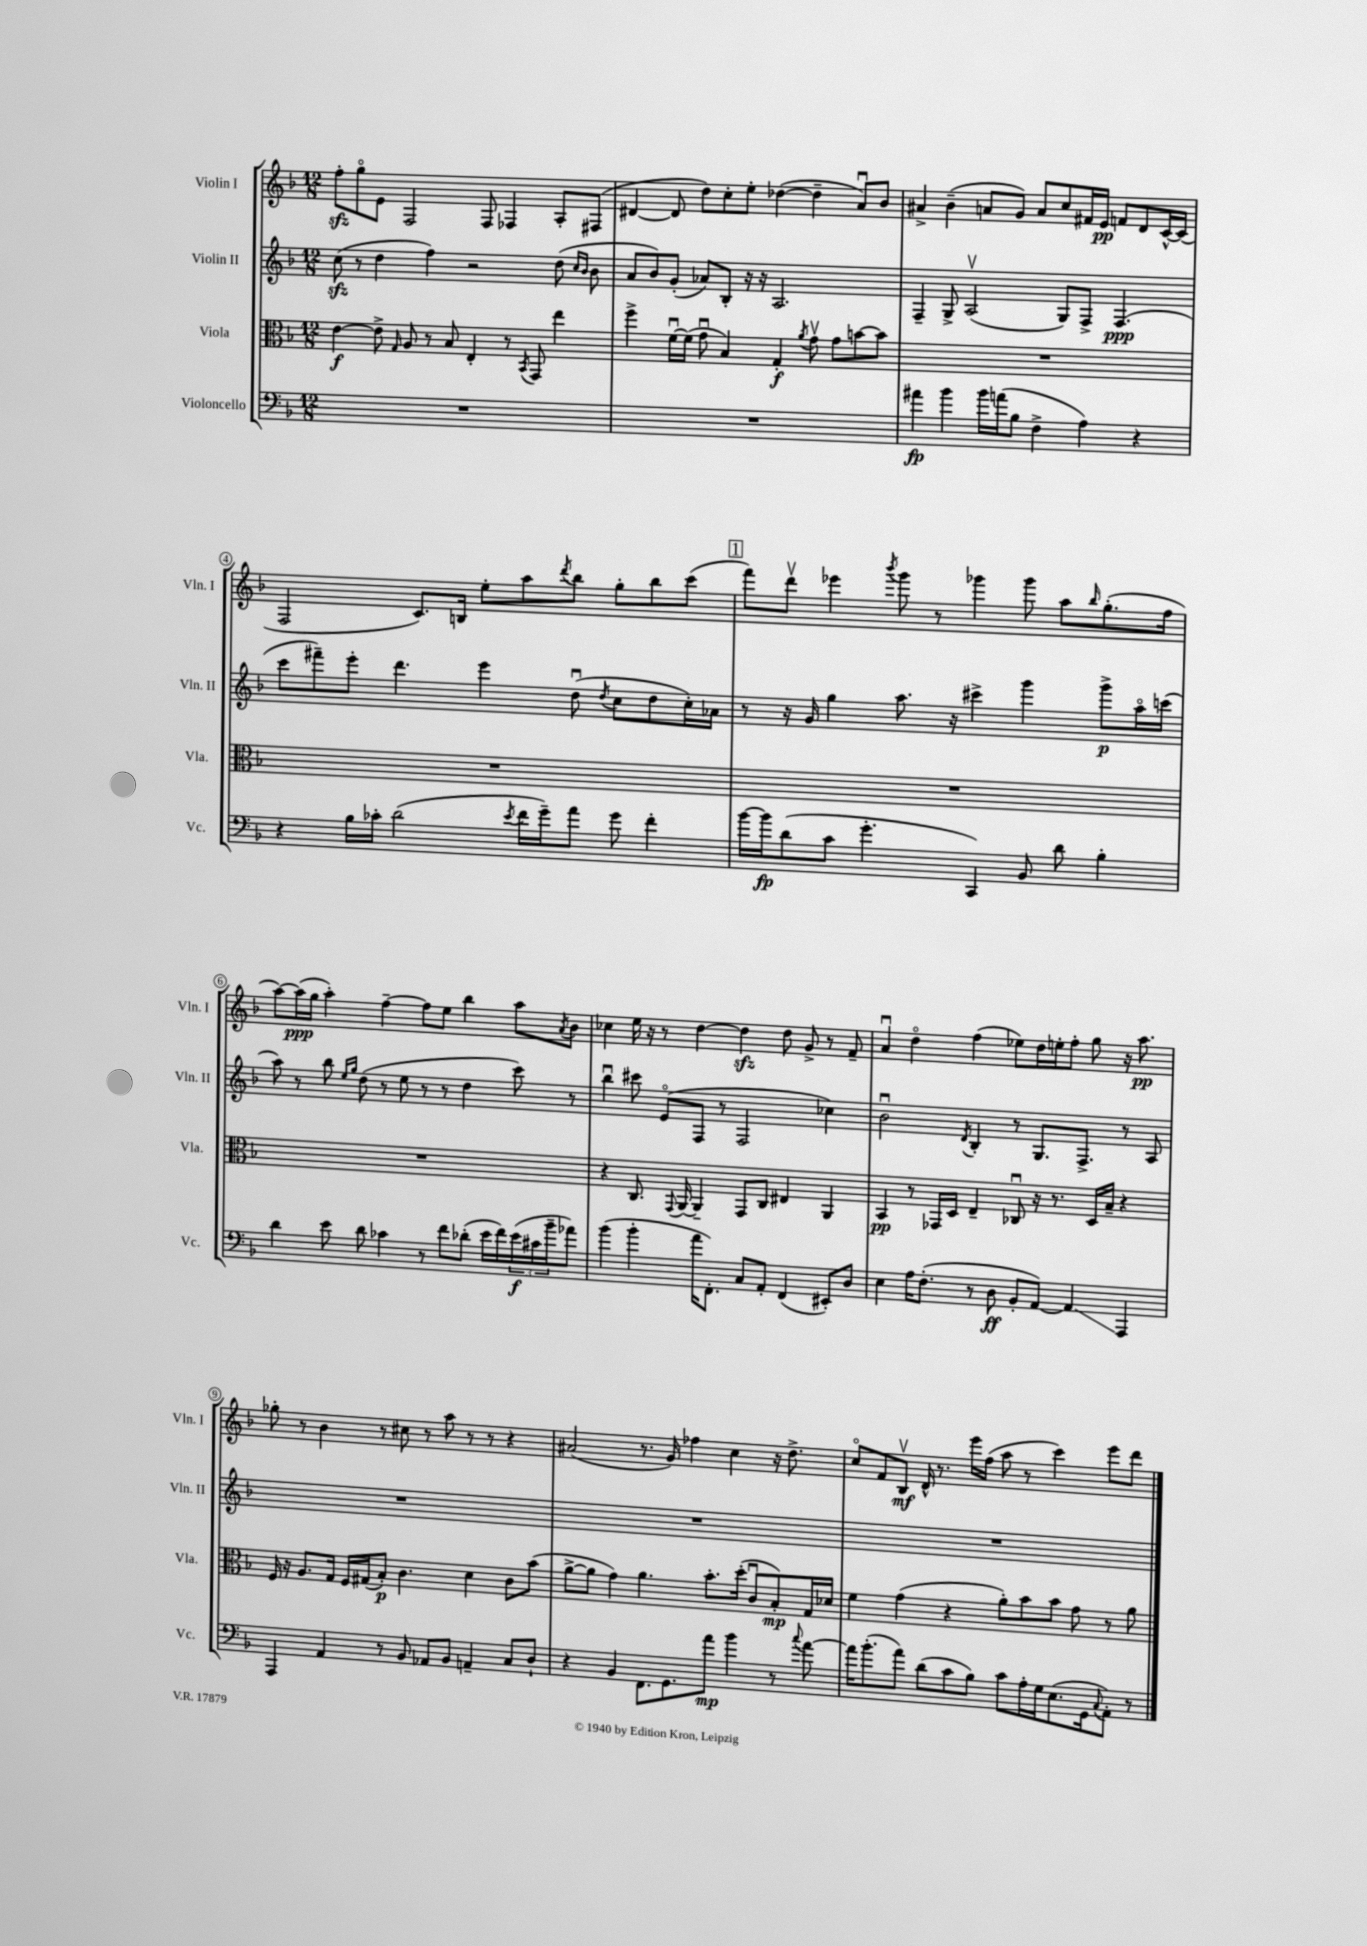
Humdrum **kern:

**kern	**kern	**kern	**kern
*staff4	*staff3	*staff2	*staff1
*clefF4	*clefC3	*clefG2	*clefG2
*k[b-]	*k[b-]	*k[b-]	*k[b-]
*M12/8	*M12/8	*M12/8	*M12/8
1.r	[4e	(8cc	8ff'
.	.	8r	8ggo
.	8e^]	4dd	8e
.	16qqG	.	.
.	8A	.	2F
.	8r	4ff)	.
.	8B-	.	.
.	4E'	2r	.
.	.	.	8F
.	8r	.	4F-
.	8qBB-	.	.
.	8GG	.	.
.	4ee	(8dd	8A'
.	.	16qqcc	.
.	.	16qqb-	.
.	.	8b-	(8F#
=	=	=	=
1.r	4ff^	8a	[4d#
.	.	8b-)	.
.	[16fu	(8g'	8d#]
.	(16f]	.	.
.	8gu	8a-)	8dd)
.	4B-)	8B-'	8cc'
.	.	16r	8ee'
.	.	16r	.
.	4G'	2.A	([4dd-
.	8qa	.	.
.	8gv	.	4dd-~]
.	8g	.	.
.	[8b	.	8au)
.	8b]	.	8b-
=	=	=	=
4a#	1.r	4F~	4a#^
4b-	.	8G^	(4b-~
.	.	(2Av	.
16b-	.	.	8a
(16a	.	.	.
8B-	.	.	8g)
4F^	.	.	8a
.	.	8G)	8cc
4A)	.	8F^	16f#
.	.	.	16e
.	.	(4.F	8f
4r	.	.	8d
.	.	.	[16c^^
.	.	.	(16c]
=	=	=	=
4r	1.r	8ccc	2F
.	.	8fff#~)	.
16B-	.	8eee'	.
16c-'	.	.	.
(2d	.	4.ddd	.
.	.	.	8.c)
.	.	.	16B
.	.	4eee	8ee'
8qe	.	.	.
16f	.	.	8aa
16g~)	.	.	.
.	.	.	8qddd
8a	.	(8ddu	8bb-
.	.	8qdd	.
8g	.	8cc	8gg'
4f'	.	8dd	8bb-
.	.	16cc')	(8ccc
.	.	16a-	.
=	=	=	=
[16b-	1.r	8r	8fff)
16b-]	.	.	.
(8d	.	16r	8dddv
.	.	16g	.
8c	.	4gg	4eee-
4.g'	.	.	.
.	.	.	8qbbb-
.	.	8.aa	8ggg
.	.	.	8r
.	.	16r	.
4CC)	.	4ccc#^	4ggg-
8BB-	.	4ggg	8ggg-
8d	.	.	8aa
.	.	.	16qqbb-
4B-'	.	8ggg^	(8.gg'
.	.	16aao	.
.	.	(16ccc	16ff
=	=	=	=
4d	1.r	8aa)	[8aa)
.	.	8r	(16aa]
.	.	.	16gg
8e	.	8bb-	4aa')
.	.	16qqee	.
.	.	16qqgg	.
8d	.	(8dd	.
4c-	.	8r	[4ff~
.	.	8ee	.
8r	.	8r	8ff]
8f	.	8r	8ee
(8d-'	.	4dd	4bb-
16e	.	.	.
16f)	.	.	.
(24e	.	8ccc)	8aa
24c#	.	.	.
24b-~	.	.	.
.	.	.	8qa
8a-)	.	8r	8b-
=	=	=	=
(4b-	4r	4bb-u	4cc-
4b-'	8.C	8ccc#	16ee
.	.	.	16r
.	.	(8eo	8r
.	8qqGG	.	.
.	[16AA	.	.
16a	4AA~]	8F	[4dd
8.FF')	.	.	.
.	.	8r	.
8C	8GG	2F	4dd]
8AA'	8C	.	.
(4FF	4E#	.	8dd
.	.	.	8g^
8EE#')	4AA	4cc-)	8r
8D	.	.	8f~
=	=	=	=
4E	4BB-	2b-u	4au
16A	8r	.	4ddo
(8.F'	.	.	.
.	16GG-	.	.
.	16D	.	.
.	.	8qd	.
8r	4E~	4B-'	(4ff
8D	.	.	.
8BB-'	8C-u	8r	8ee-)
[8AA)	16r	8.G	16dd
.	8.r	.	16ee'
4AA]	.	.	8ff'
.	.	8.F^	.
.	16D	.	8gg
.	16B-~	.	.
4AAA	4r	8r	16r
.	.	.	8.aa
.	.	8A	.
=	=	=	=
4AAA	16F	1.r	8gg-'
.	16r	.	.
.	8.A	.	8r
4AA	.	.	4b-
.	16G	.	.
.	16F	.	.
.	(16G#	.	.
8r	8B-')	.	8r
8BB-	4.c	.	8cc#
8AA-	.	.	8r
8BB-	.	.	8aa
4AA~	4d	.	8r
.	.	.	8r
8C	8c	.	4r
8D`	(8b-	.	.
=	=	=	=
4r	[8a^	1.r	(2a#
.	8a]	.	.
4BB-	4g)	.	.
8.FF	4.a	.	8.r
8.GG	.	.	16g)
.	.	.	4ff-
8a	8.b-'	.	.
4b-	.	.	4cc
.	(16dd'	.	.
.	8cu	.	.
8r	8B-')	.	16r
.	.	.	8.dd^
8qqcc	.	.	.
[8a	16G	.	.
.	16d-	.	.
=	=	=	=
16a]	4f	1.r	8cco
(8.b-'	.	.	.
.	.	.	8f
8a)	(4g	.	8B-v
(8d	.	.	16d^^
.	.	.	8.r
8c	4r	.	.
8B-)	.	.	16eee
.	.	.	(16ff
8c	8a')	.	8aa
16A'	8b-	.	8r
16G	.	.	.
(8.E	8b-	.	4ccc)
.	8g	.	.
16GG	.	.	.
8qqC	.	.	.
8AA')	8r	.	8eee
8r	8a	.	8ddd
==	==	==	==
*-	*-	*-	*-
